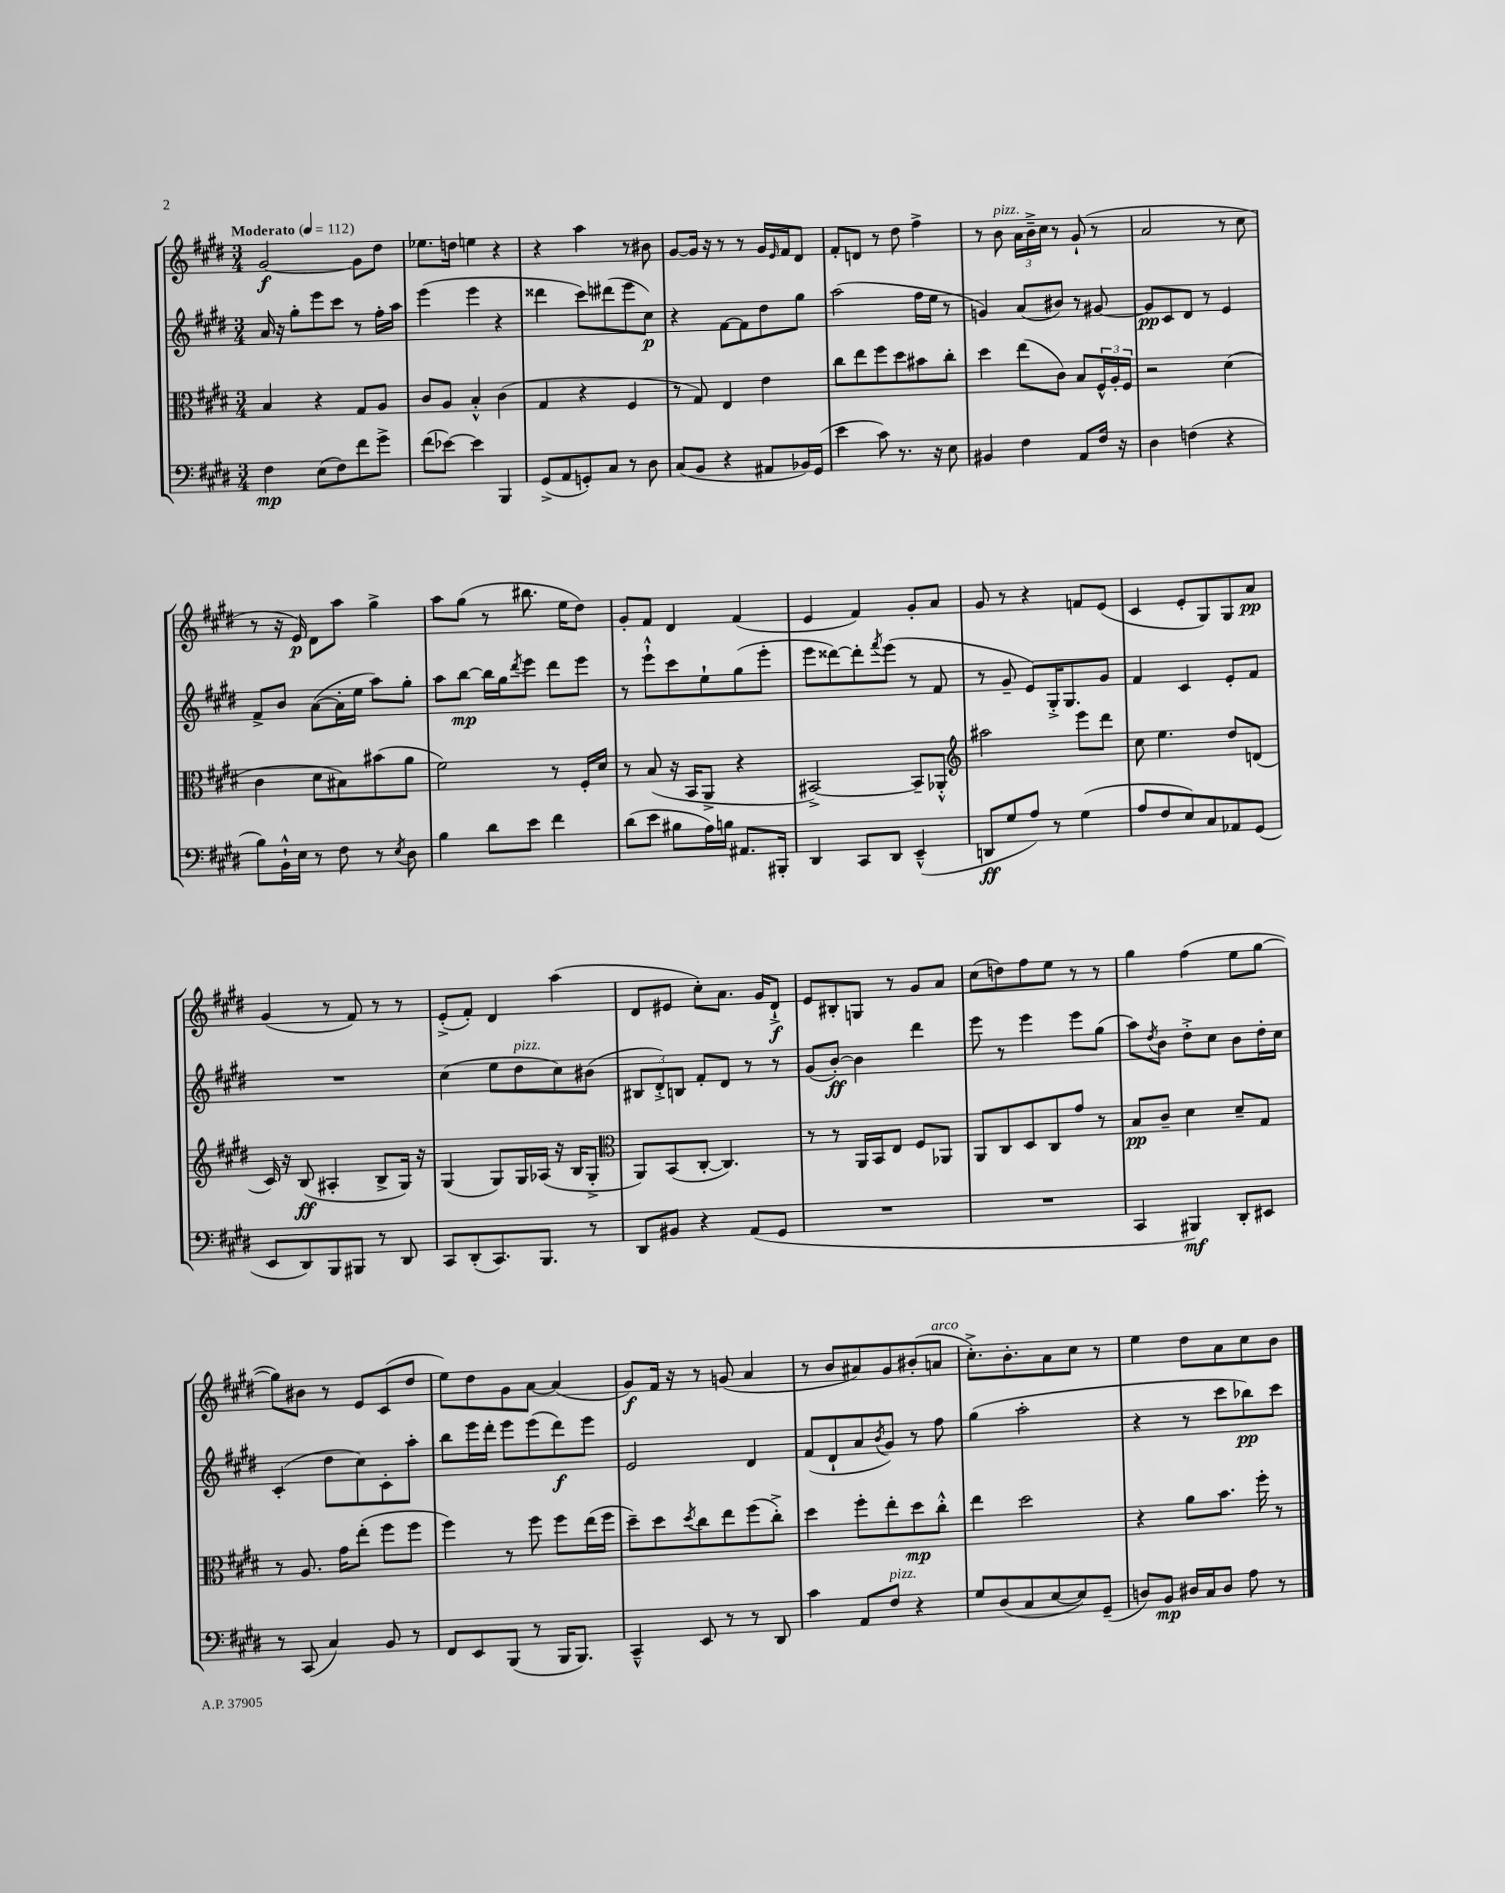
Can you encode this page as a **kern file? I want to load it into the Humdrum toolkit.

**kern	**kern	**kern	**kern
*staff4	*staff3	*staff2	*staff1
*clefF4	*clefC3	*clefG2	*clefG2
*k[f#c#g#d#]	*k[f#c#g#d#]	*k[f#c#g#d#]	*k[f#c#g#d#]
*M3/4	*M3/4	*M3/4	*M3/4
*MM112	*MM112	*MM112	*MM112
4F#	4B	16a	[2g#
.	.	16r	.
.	.	8gg#'	.
(8E	4r	8eee	.
8F#)	.	8ccc#	.
8f#	8G#	8r	8g#]
8g#^	8A	16ff#'	8dd#
.	.	16aa	.
=	=	=	=
(8f#	8c#	(4eee	8.ee-
[8e-)	8A	.	.
.	.	.	16dd
4e-]	4B'^^	4eee	4ee
4BBB	(4c#	4r	4r
=	=	=	=
(8GG#^	4G#	4ddd##	4r
8AA	.	.	.
8GG')	4r	8ccc#)	4aa
8C#	.	(8ddd#	.
8r	4F#	8eee	8r
8D#	.	8cc#)	8b#
=	=	=	=
(8C#	8r	4r	[8g#
8BB	8G#)	.	16g#]
.	.	.	16r
4r	4E	[8f#	8r
.	.	8f#]	8r
8AA#	4e	8dd#	16g#
.	.	.	16qqe
.	.	.	16f#
16BB-)	.	8gg#	8d#
(16GG#	.	.	.
=	=	=	=
4e	8cc#	(2aa	8f#'
.	8ee	.	8d
8c#)	8ff#	.	8r
8.r	8dd#	.	8dd#
.	8b#	16ff#	4ff#^
16r	.	16ee	.
8E	8cc#'	8r	.
=	=	=	=
4BB#	4dd#	4g)	8r
.	.	.	8b
4F#	(8ee	(8a	24a
.	.	.	24b~^
.	.	.	24cc#
.	8c#)	8b#)	8r
8AA	8B	8r	(8g#`
16F#	24F#^^	[8g#	8r
.	24A'	.	.
16r	.	.	.
.	24F#	.	.
=	=	=	=
4D#	2r	8g#]	2a
.	.	8c#	.
(4F	.	8d#	.
.	.	8r	.
4r	(4d#	4e	8r
.	.	.	8cc#
=	=	=	=
8B)	4c#	8f#^	8r
16BB`^^	.	8b	16r
16E	.	.	16e)
8r	8d#	([8a	8d#
8F#	8B#)	16a']	8aa
.	.	16ee	.
8r	(8b#	8aa)	4gg#^
8qE	.	.	.
8D#	8a	8gg#'	.
=	=	=	=
4B	2f#)	8aa	8aa
.	.	[8bb	(8gg#
8d#	.	16bb]	8r
.	.	16gg#	.
.	.	8qddd#	.
8e	.	8eee	8.bb#
4f#	8r	8ddd#	.
.	.	.	16ee
.	16F#'	8eee	8dd#)
.	16d#	.	.
=	=	=	=
(8d#	8r	8r	8g#'
8e	(8B	8eee`^^	8f#
8B#	16r	8ccc#	4d#
.	16BB	.	.
16A)	8AA^	8ee`	.
16B	.	.	.
8.AA#	4r	(8gg#	(4f#
.	.	8eee'	.
16BBB#'	.	.	.
=	=	=	=
4DD#	[2BB#^)	8eee	4e
.	.	[8ddd##)	.
8CC#	.	8ddd##']	4f#)
.	.	8qfff#	.
8DD#	.	(8eee	.
(4EE~^^	8BB#~]	8r	8g#'
.	8AA-'^^	8f#	8a
=	=	=	=
*	*clefG2	*	*
8DD	2aa#	8r	8g#
8G#	.	8g#~	8r
8A)	.	8e)	4r
8r	.	16G#'^	.
.	.	8.G#	.
(4G#	8eee	.	8f
.	8ddd#	8g#	(8e
=	=	=	=
8A	8cc#	4f#	4c#
8F#	4.ee	.	.
8E)	.	4c#	8e'
8C#	.	.	8G#)
8AA-	8dd#	8e'	8G#
(8GG#	(8d	8f#	8a
=	=	=	=
8EE	16c#)	2.r	(4g#
.	16r	.	.
8DD#)	(8B	.	.
8BBB	4A#'	.	8r
8BBB#	.	.	8f#)
8r	8B^	.	8r
8DD#	16G#)	.	8r
.	16r	.	.
=	=	=	=
8CC#	(4G#	(4cc#	(8e'^
(8DD#'	.	.	8f#')
8.CC#)	8G#)	8ee	4d#
.	16G#	8dd#	.
8.BBB	(16A-	.	.
.	16r	8cc#)	(4aa
.	16B	.	.
8r	8G#'^	(8b#	.
=	=	=	=
*	*clefC3	*	*
8DD#	8AA)	12B#	8d#
.	.	12d#'^)	.
8BB#	(8BB	.	8e#
.	.	12B	.
4r	[8C#'	8f#'	8cc#')
.	4.C#])	8d#	8.a
(8AA	.	8r	.
.	.	.	16g#
8GG#	.	8r	8d#`^
=	=	=	=
2.r	8r	(8g#	8e
.	8r	[8b')	8B#'
.	16AA	4b]	8G
.	16BB	.	.
.	8E	.	8r
.	8F#	4ddd#	8g#
.	8AA-	.	8a
=	=	=	=
2.r	8AA	8eee	(8cc#
.	8C#	8r	8dd)
.	8D#	4eee	8ff#
.	8C#	.	8ee
.	8g#	8eee	8r
.	8r	(8gg#	8r
=	=	=	=
4CC#	8B	8aa)	4gg#
.	.	8qdd#	.
.	8c#~	8b	.
4BBB#)	4d#	8dd#'^	(4ff#
.	.	8cc#	.
8DD#'	8d#~	8b	8ee
8EE#	8G#	16dd#'	[8gg#
.	.	16cc#	.
=	=	=	=
8r	8r	(4c#'	8gg#])
(8CC#	8.A	.	8b#
4C#)	.	8dd#	8r
.	16g#	.	.
.	(8ee'	8cc#)	8e
8BB	8ff#	8c#'	(8c#
8r	8ff#	8aa'	8dd#
=	=	=	=
8FF#	4ff#)	8bb	8ee)
8EE	.	16eee	8dd#
.	.	16ddd#'	.
(8BBB	8r	8eee	8g#
8r	8ff#	(8eee	[8a
16BBB	8ff#	8ddd#)	(4a]
8.BBB)	.	.	.
.	(16ee	8eee	.
.	16ff#	.	.
=	=	=	=
4CC#~^^	8dd#~)	2e	8g#)
.	8dd#	.	16f#
.	.	.	16r
.	8qdd#	.	.
8EE	8cc#	.	8r
8r	8ee	.	(8g
8r	(8ff#	4d#	4a
8DD#	8cc#'^)	.	.
=	=	=	=
4c#	4dd#	(8f#	8r
.	.	8d#`	8b
8AA	8ff#'	8a	8a#)
.	.	8qb	.
8F#	8ee'	8g#)	8g#
4r	8dd#	8r	(8b#'
.	8cc#'^^	8ff#	8a
=	=	=	=
8G#	4ee	(4gg#	8.cc#'^)
(8D#	.	.	.
.	.	.	8.b'
8C#	2dd#	2aa'	.
[8E	.	.	8a
8E])	.	.	8cc#
(8GG#~	.	.	8r
=	=	=	=
8D)	4r	4r	4ee
8BB	.	.	.
16D#	8a	8r	8dd#
16C#	.	.	.
8D#	8.b	8ccc#	8a
8A	.	8bb-)	8cc#
.	16ff#'	.	.
8r	8r	8ccc#	8b
==	==	==	==
*-	*-	*-	*-
